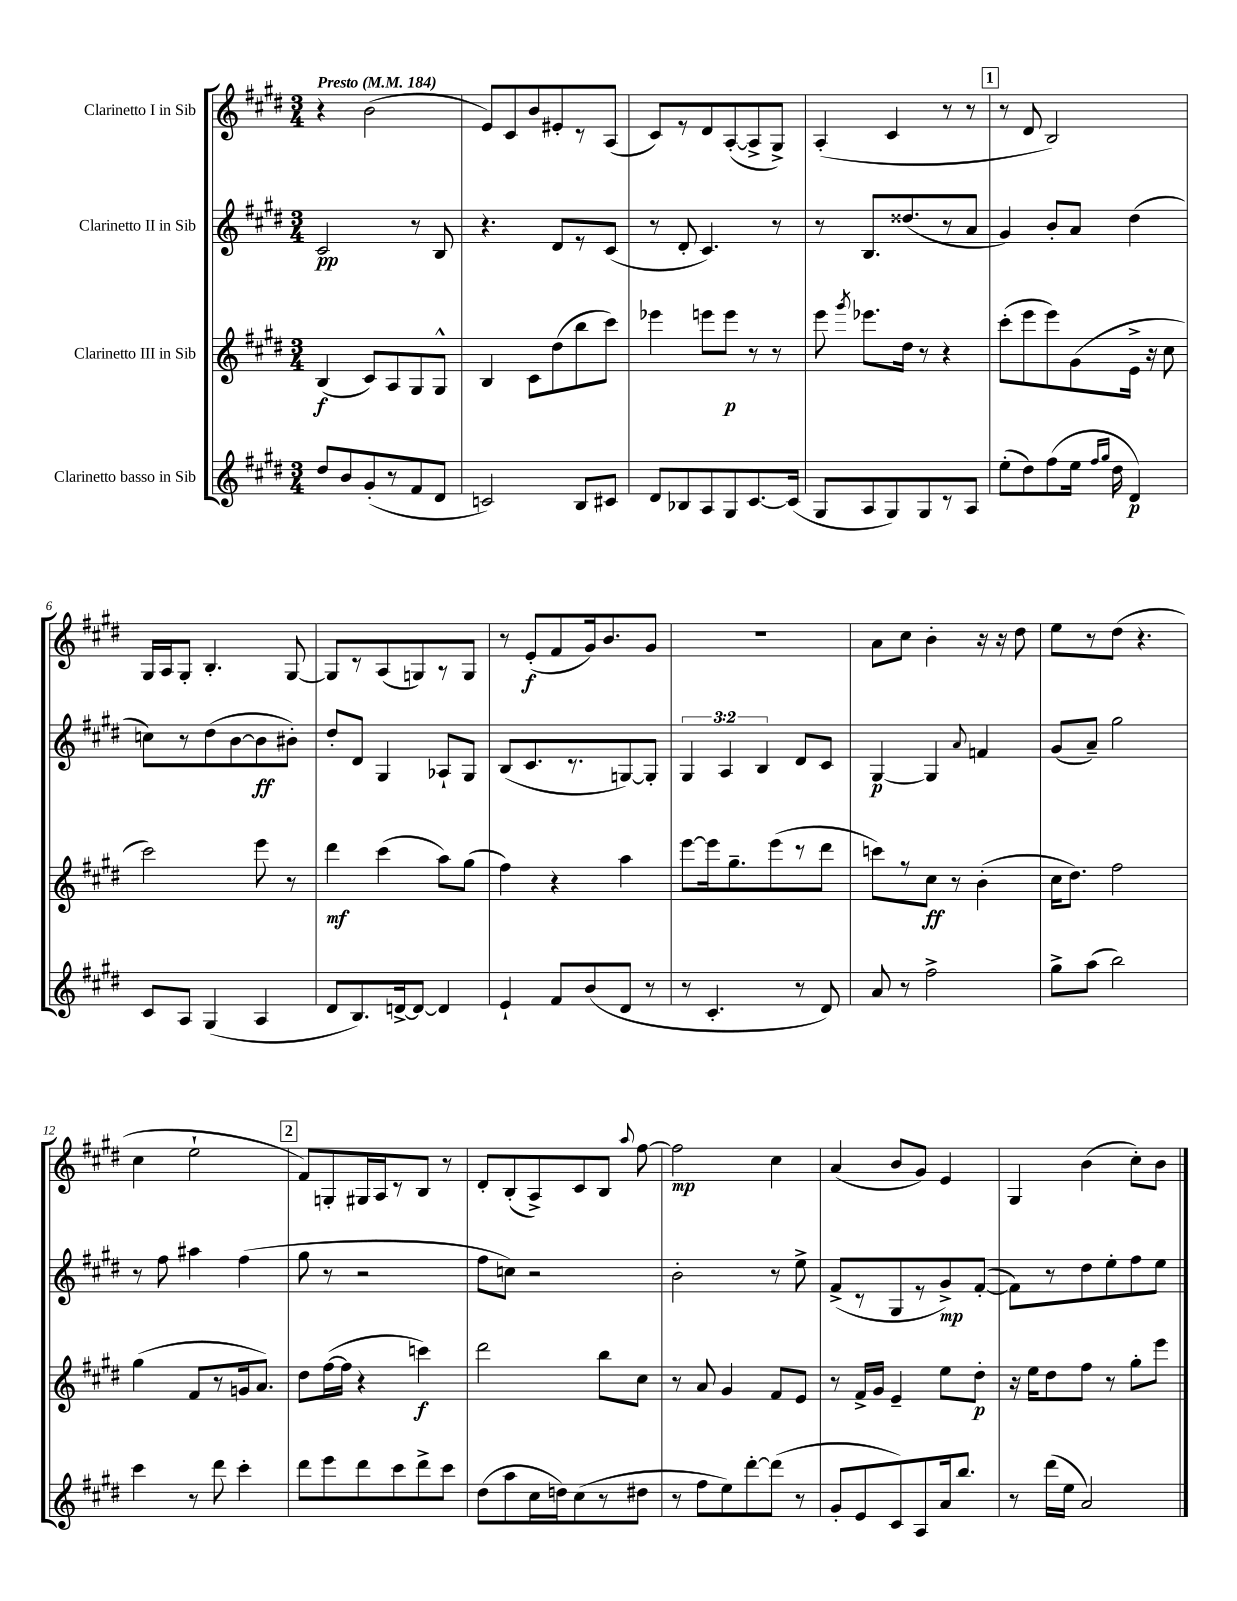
<<
\new StaffGroup <<
\new Staff = "s0" \with { instrumentName = "Clarinetto I in Sib" } {
    \clef treble \key e \major \numericTimeSignature \time 3/4 \tempo "Presto" 4 = 184
    \autoBeamOff r4 b'2( |
    e'8[) cis'8 b'8 eis'8-. r8 a8]( |
    cis'8[) r8 dis'8 a8~-.( a8-> gis8]->) |
    a4-.( cis'4 r8 r8 |
    \mark \markup { \box "1" } r8 dis'8 b2) |
    gis16[ a16 gis8]-. b4.-. gis8~ |
    gis8[ r8 a8( g8) r8 g8] |
    r8 e'8[-.\f( fis'8 gis'16) b'8. gis'8] |
    R2. |
    a'8[ cis''8] b'4-. r16 r16 dis''8 |
    e''8[ r8 dis''8]( r4. |
    cis''4 e''2-! |
    \mark \markup { \box "2" } fis'8[) g8-. gis16 a16 r8 b8] r8 |
    dis'8[-. b8-.( a8->) cis'8 b8] \appoggiatura { a''8 } fis''8~ |
    fis''2\mp cis''4 |
    a'4( b'8[ gis'8]) e'4 |
    gis4 b'4( cis''8[-.) b'8] \bar "|." |
}
\new Staff = "s1" \with { instrumentName = "Clarinetto II in Sib" } {
    \clef treble \key e \major \numericTimeSignature \time 3/4 \override Staff.TupletNumber.text = #tuplet-number::calc-fraction-text
    \autoBeamOff cis'2\pp r8 b8 |
    r4. dis'8[ r8 cis'8]( |
    r8 dis'8-. cis'4.) r8 |
    r8 b8.[ disis''8.( r8 a'8] |
    \mark \markup { \box "1" } gis'4) b'8[-. a'8] dis''4( |
    c''8[) r8 dis''8( b'8~ b'8\ff bis'8]-.) |
    dis''8[-. dis'8] gis4 aes8[-! gis8] |
    b8[( cis'8. r8. g8~) g8]-. |
    \tuplet 3/2 { gis4 a4 b4 } dis'8[ cis'8] |
    gis4~\p gis4 \appoggiatura { a'8 } f'4 |
    gis'8[( a'8]--) gis''2 |
    r8 fis''8 ais''4 fis''4( |
    \mark \markup { \box "2" } gis''8 r8 r2 |
    fis''8[ c''8]) r2 |
    b'2-. r8 e''8-> |
    fis'8[->( r8 gis8 r8 gis'8->\mp) fis'8]~-.( |
    fis'8[) r8 dis''8 e''8-. fis''8 e''8] \bar "|." |
}
\new Staff = "s2" \with { instrumentName = "Clarinetto III in Sib" } {
    \clef treble \key e \major \numericTimeSignature \time 3/4
    \autoBeamOff b4\f( cis'8[) a8 gis8 gis8]-^ |
    b4 cis'8[ dis''8( b''8 cis'''8]) |
    ees'''4 e'''8[ e'''8]\p r8 r8 |
    e'''8 \acciaccatura { gis'''8 } ees'''8.[ dis''16] r8 r4 |
    \mark \markup { \box "1" } cis'''8[-.( e'''8 e'''8) gis'8( e'16]-> r16 cis''8 |
    cis'''2) e'''8 r8 |
    dis'''4\mf cis'''4( a''8[) gis''8]( |
    fis''4) r4 a''4 |
    e'''8[~ e'''16 gis''8.-- e'''8( r8 dis'''8] |
    c'''8[) r8 cis''8]\ff r8 b'4-.( |
    cis''16[ dis''8.]) fis''2 |
    gis''4( fis'8[ r8 g'16 a'8.]) |
    \mark \markup { \box "2" } dis''8[ fis''16~( fis''16] r4 c'''4\f) |
    dis'''2 b''8[ cis''8] |
    r8 a'8 gis'4 fis'8[ e'8] |
    r8 fis'16[-> gis'16] e'4-- e''8[ dis''8]-.\p |
    r16 e''16[ dis''8 fis''8] r8 gis''8[-. e'''8] \bar "|." |
}
\new Staff = "s3" \with { instrumentName = "Clarinetto basso in Sib" } {
    \clef treble \key e \major \numericTimeSignature \time 3/4
    \autoBeamOff dis''8[ b'8 gis'8-.( r8 fis'8 dis'8] |
    c'2) b8[ cis'8] |
    dis'8[ bes8 a8 gis8 cis'8.~ cis'16]( |
    gis8[ a8 gis8) gis8 r8 a8] |
    \mark \markup { \box "1" } e''8[-.( dis''8) fis''8( e''16] \grace { fis''16[ gis''16] } dis''16 dis'4\p) |
    cis'8[ a8] gis4( a4 |
    dis'8[ b8.) d'16~-> d'8]~ d'4 |
    e'4-! fis'8[ b'8( dis'8] r8 |
    r8 cis'4.-. r8 dis'8) |
    a'8 r8 fis''2-> |
    gis''8[-> a''8]( b''2) |
    cis'''4 r8 dis'''8 cis'''4-. |
    \mark \markup { \box "2" } dis'''8[ e'''8 dis'''8 cis'''8 dis'''8-> cis'''8] |
    dis''8[( a''8 cis''16 d''16) cis''8( r8 dis''8] |
    r8 fis''8[ e''8) dis'''8~-. dis'''8]( r8 |
    gis'8[-. e'8 cis'8) a8 a'16 b''8.] |
    r8 dis'''16[( e''16] a'2) \bar "|." |
}
>>
>>
